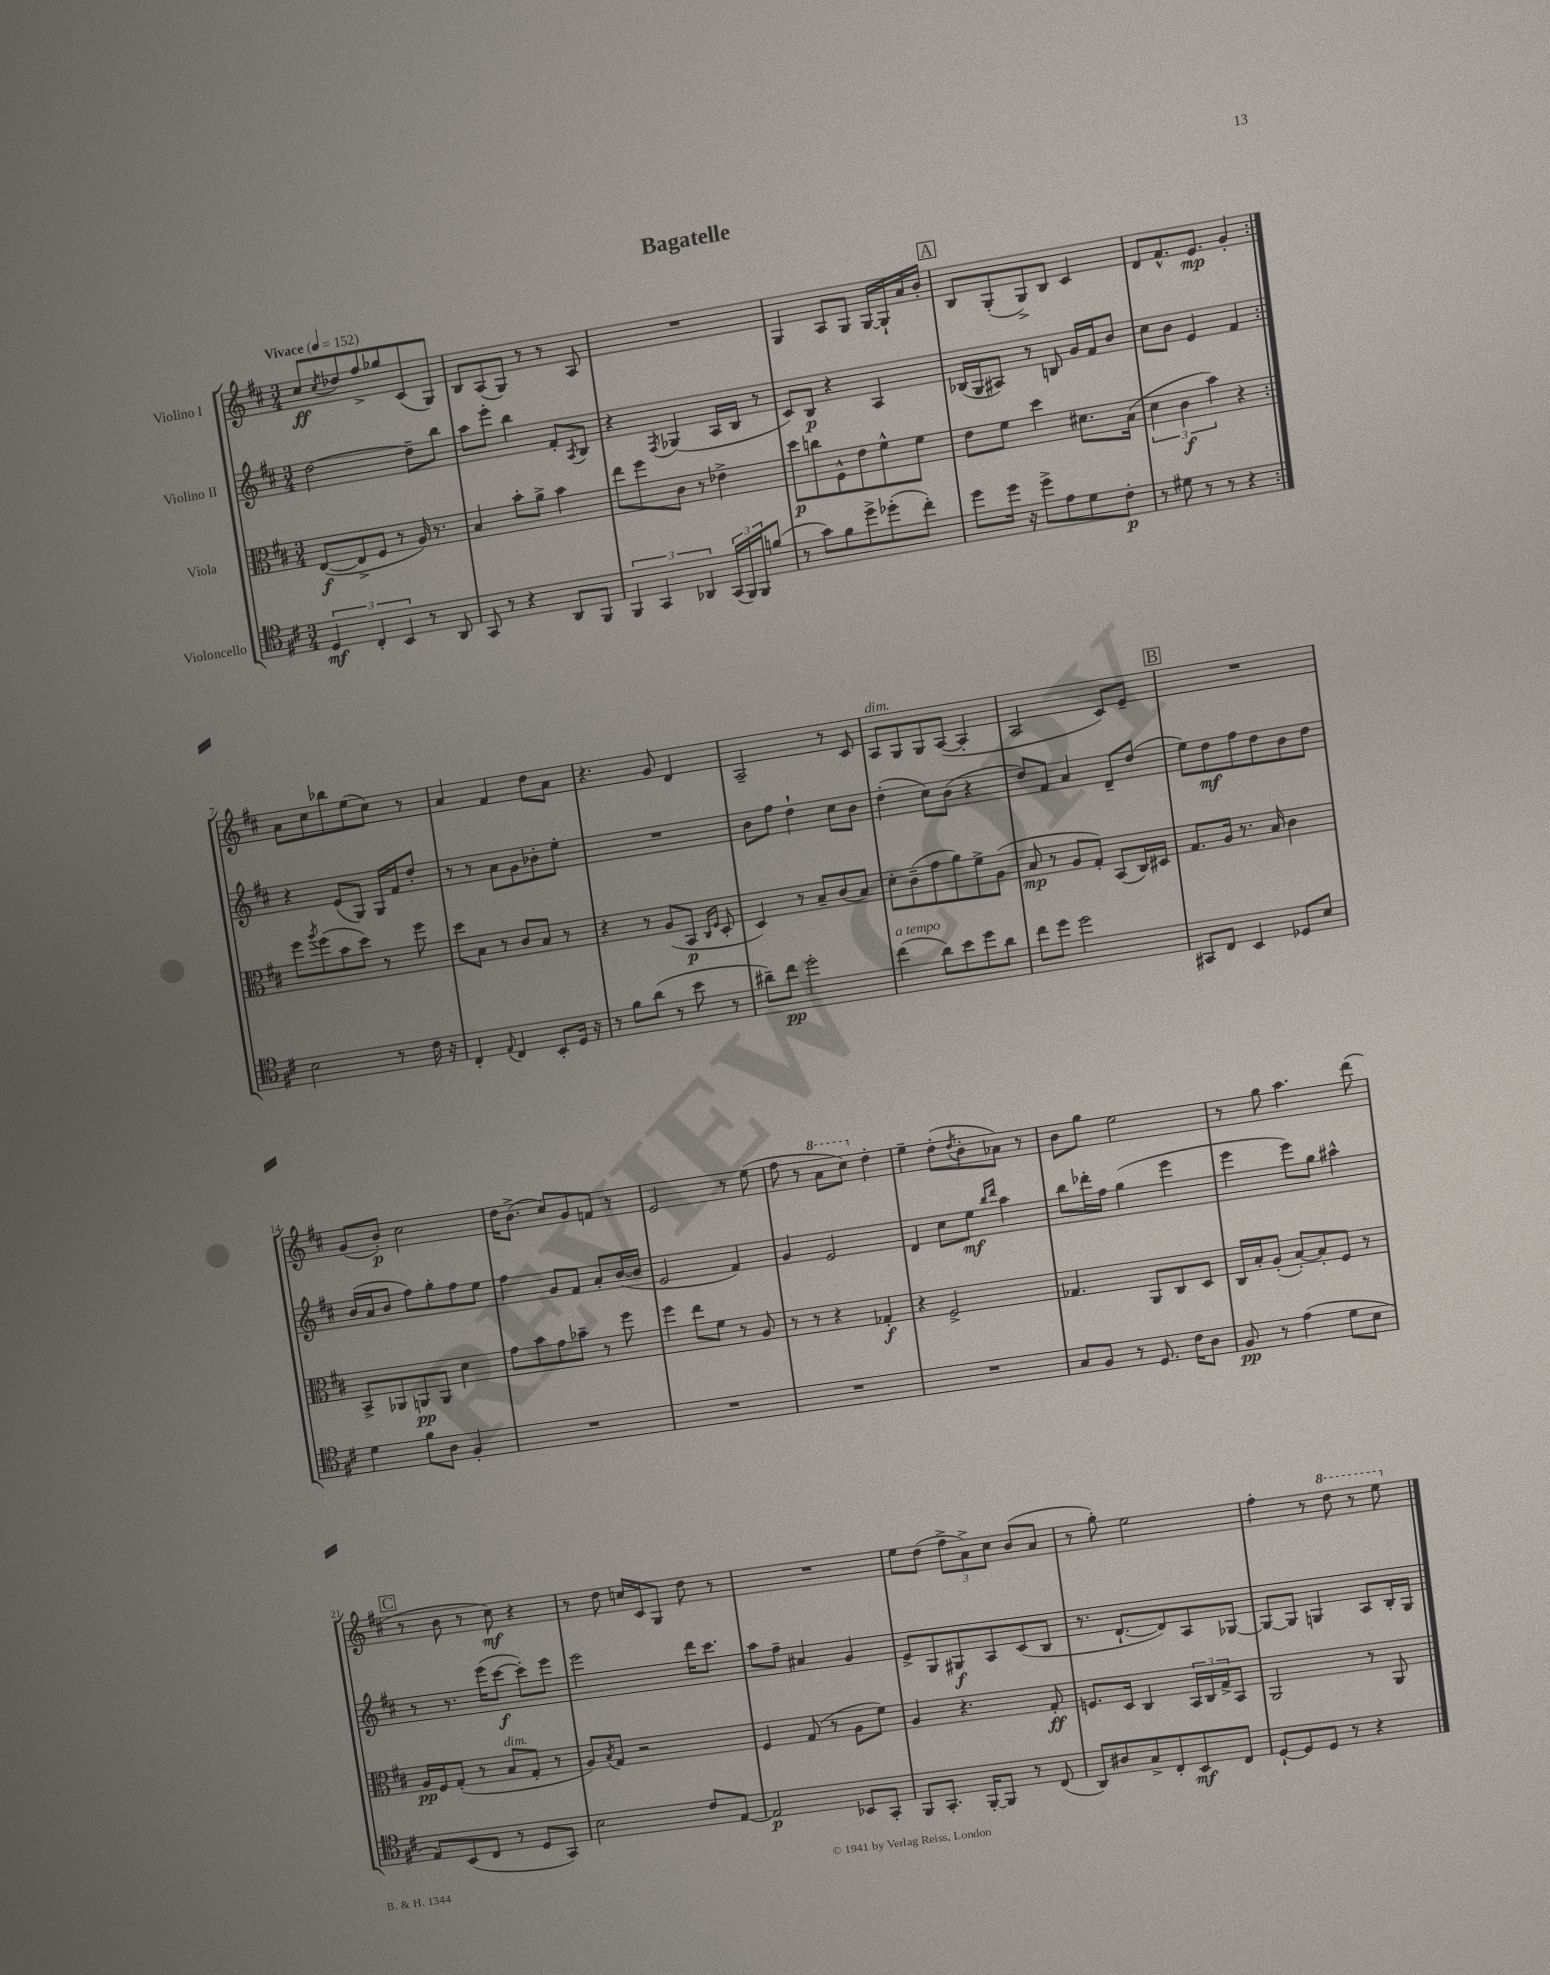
\header { title = "Bagatelle" }
<<
\new StaffGroup <<
\new Staff = "s0" \with { instrumentName = "Violino I" } {
    \clef treble \key d \major \numericTimeSignature \time 3/4 \tempo "Vivace" 4 = 152
    \repeat volta 2 { cis''8\ff \acciaccatura { cis''8 } des''8 fis''8-> ges''8 cis'8( g8) |
    b8 a8( g8) r8 r8 a8 |
    R2. |
    g4 a8 g8 g16~ g16-! a'16 b'16-. |
    \mark \markup { \box "A" } b8 g8-.( g8->) b8 cis'4 |
    d'8 fis'8.-^ e'8.\mp g'4-. | }
    a'8 cis''8 bes''8 e''8( cis''8) r8 |
    a'4 fis'4 d''8 a'8 |
    r4. g'8 d'4 |
    a2-- r8 cis'8 |
    a8^\markup { \italic "dim." } g8 g8 a8~( a4-. |
    a2 cis'8) e'8-- |
    \mark \markup { \box "B" } R2. |
    g'8( b'8-.\p) cis''2 |
    d''16 b'8.->( cis''8) g'8 f'8 r8 |
    e'2 r8 e''8( |
    fis''8 r8 \ottava #1 a''8 cis'''8) \ottava #0 d''4-. |
    e''4-- d''8-.( \acciaccatura { d''8 } b'8-. aes'8) r8 |
    b'8 g''8 e''2 |
    r8 g''8 a''4. d'''8( |
    \mark \markup { \box "C" } r8 b'8 r8 cis''8\mf) r4 |
    r8 d''8 c''16 cis'16 g8 d''8 r8 |
    R2. |
    e''8 d''8( \tuplet 3/2 { fis''8-> a'8->) cis''8 } b'8( a'8 |
    r8 g''8-.) e''2 |
    fis''4-. r8 \ottava #1 d'''8 r8 e'''8 \ottava #0 \bar "|." |
}
\new Staff = "s1" \with { instrumentName = "Violino II" } {
    \clef treble \key d \major \numericTimeSignature \time 3/4
    \repeat volta 2 { d''2~ d''8-- b''8 |
    a''8 e'''8-. b''4 fis'8-. \acciaccatura { a8 } b8 |
    r4 \acciaccatura { fis8 } ges4( a16 b16 r8 |
    cis'8) b8\p r4 a4 |
    \mark \markup { \box "A" } bes16( g16 ais8) r8 b8 g'16 fis'16 b'8 |
    cis''8 b'8 e'4 fis'4 | }
    r4 e'8( g8) g16 fis'16 d''8-. |
    r8 r8 a'8 g'8 bes'8-. e''8-. |
    R2. |
    b'8 fis''8 d''4-! cis''8 b'8 |
    d''4-.( cis''8) b'8( r4 |
    d''8) fis'8 a'4 d'8-- d''8( |
    \mark \markup { \box "B" } e''8) d''8\mf fis''8 d''8 b'8 d''8 |
    b'16( a'16 b'8 fis''8) g''8-. fis''8 e''8 |
    fis''4 g'8 fis'8 a'8-. b'16~( b'16 |
    e'2 fis'4) |
    g'4 e'2 |
    d'4 cis''8 e''8\mf \grace { b''16 d'''16 } a''4 |
    b''8 des'''16-. fis''16 g''4( e'''4 |
    e'''4 e'''8) g''8 ais''4-^ |
    \mark \markup { \box "C" } r8 r8. e'''16( cis'''8~\f cis'''8-.) e'''8 |
    e'''2 d'''16 cis'''8. |
    a''8 fis''8-- ais'4 g'4 |
    e'8-> g8 gis8\f a8 cis'8( b8 |
    r8. d'8.~-! d'8) a8 ges8~ |
    ges8~ ges8 g4 a8 b16-. g16 \bar "|." |
}
\new Staff = "s2" \with { instrumentName = "Viola" } {
    \clef alto \key d \major \numericTimeSignature \time 3/4
    \repeat volta 2 { e8~\f( e8-> fis8 r8 a16) r8. |
    b4 b'8-. a'8-> b'4 |
    e''8 fis''8 cis'8 r8 ees'4-> |
    d''8\p c''8 fis8-^ e'8 fis'8-^ fis'8 |
    \mark \markup { \box "A" } e'8 fis'8 d''4 dis'8. b16( |
    \tuplet 3/2 { d'4 cis'4\f b'4) } r4 | }
    fis''8 \acciaccatura { a''8 } fis''8( b'8 d''8) r8 fis''8 |
    d''8 b8 r8 cis'8 b8 r8 |
    r4 r8 a8( b,8\p \grace { cis16 fis16 } d8-. |
    d4) r8 b8-- cis'8( b8) |
    d'8-. cis'8--( g'8 a'8) fis'8-> a8( |
    b8\mp r8 a8 g8-.) b,8( cis16) dis16 |
    \mark \markup { \box "B" } g8. a16 r8. b16 cis'4 |
    b,8-> aes,8 a,8\pp a,8 d'4 |
    g'8 b'8 g'8 bes'8-- r8 fis''8 |
    fis''4 e''8 fis'8 r8 a8 |
    r8 r8 r4 ges4-.\f |
    r4 fis2-> |
    ges4. a,8 cis8 d8 |
    cis16 b16-. a8-.( b8~-.) b8-. fis8 r8 |
    \mark \markup { \box "C" } a16\pp fis16 g8-.( r8 b8^\markup { \italic "dim." } g8-. r8 |
    a8) \acciaccatura { b8 } g8 r2 |
    fis4 g8( r8 a8 fis'8) |
    a4 r4. g8-.\ff |
    f8. d16 cis4 \tuplet 3/2 { b,16 cis16 g16-> } b,8 |
    a,2 r8 a,8 \bar "|." |
}
\new Staff = "s3" \with { instrumentName = "Violoncello" } {
    \clef tenor \key d \major \numericTimeSignature \time 3/4
    \repeat volta 2 { \tuplet 3/2 { d4\mf cis4-. b,4 } r8 a,8 |
    g,8 r8 r4 a,8 fis,8 |
    \tuplet 3/2 { fis,4 g,4 aes,4 } \tuplet 3/2 { g,16( fis,16) fis,16 } f'8( |
    r8 g'8) fis'8 d''8-> des''8-.( cis''8-.) |
    \mark \markup { \box "A" } d''8 d''16 r16 d''8-> e'8 d'8 cis'8-.\p |
    r8 dis'8 r8 r8 r4 | }
    b2 r8 cis'16 r16 |
    cis4-. \appoggiatura { e8 } cis4 b,8-. d16 r16 |
    r8 fis'8 a'8( r8 b'8 r8 |
    ais'8--) cis''8\pp d''2-. |
    cis''4^\markup { \italic "a tempo" }( a'8) b'8 d''8 a'8 |
    cis''8 d''8 d''2 |
    \mark \markup { \box "B" } gis,8 cis8 b,4 des8 b8 |
    d'4 fis'8 a8 fis4-. |
    R2. |
    R2. |
    R2. |
    R2. |
    g8 fis8 r8 d8. cis'16 a8 |
    fis8\pp r8 e'4( d'8 b8 |
    \mark \markup { \box "C" } e8) b,8( cis8 r8 d8 g,8) |
    b2 cis'8 e8~ |
    e2\p bes,8 g,8-. |
    fis,8 g,8.-. fis,16~-. fis,8 r8 cis8( |
    a,8) ais8 g8-> cis8-. b,8\mf cis8 |
    d8~-! d8 d8 r8 r4 \bar "|." |
}
>>
>>
